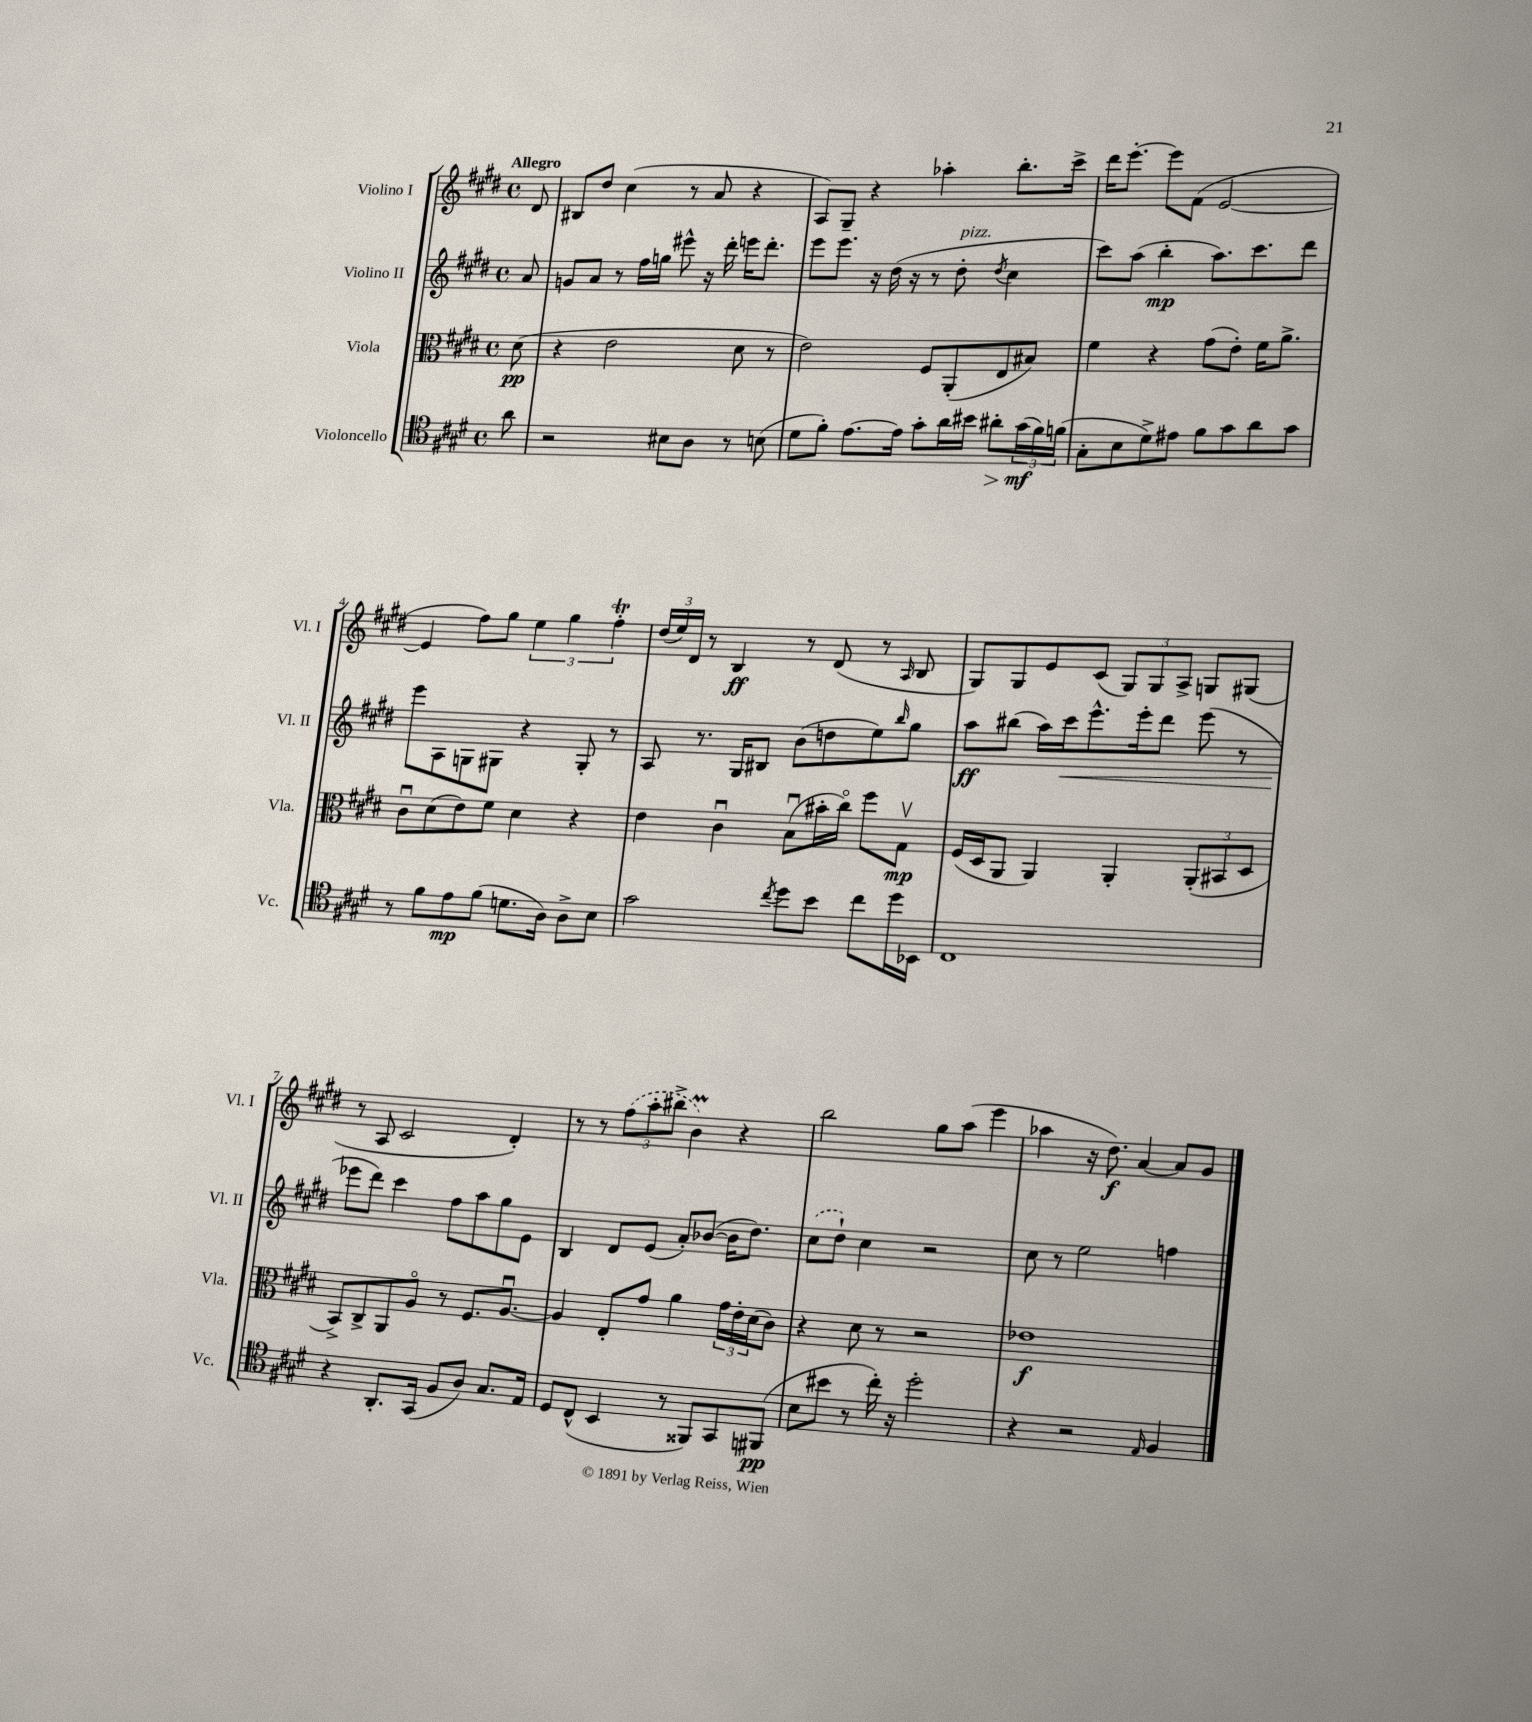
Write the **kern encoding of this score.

**kern	**kern	**kern	**kern
*staff4	*staff3	*staff2	*staff1
*clefC4	*clefC3	*clefG2	*clefG2
*k[f#c#g#d#]	*k[f#c#g#d#]	*k[f#c#g#d#]	*k[f#c#g#d#]
*M4/4	*M4/4	*M4/4	*M4/4
*met(c)	*met(c)	*met(c)	*met(c)
8a	(8d#	8a	8d#
=	=	=	=
2r	4r	8g	8B#
.	.	8a	8dd#
.	2e	8r	(4cc#
.	.	16ff#	.
.	.	16gg	.
8B#	.	8eee#^^	8r
8A	.	16r	8a
.	.	16ddd#'	.
8r	8d#	16eee	4r
.	.	8.ddd#'	.
(8B	8r	.	.
=	=	=	=
8d#	2e)	8eee	8A)
8f#')	.	8.eee	8G#~
[8.e	.	.	4r
.	.	16r	.
.	.	(16dd#	.
16e]	.	16r	.
8g#'	8F#	8r	4aa-'
16a	(8AA'	8dd#'	.
16b#	.	.	.
.	.	8qdd#	.
8a#'	8E	4cc#	8.bb'
(24g#	8B#)	.	.
24f#)	.	.	.
.	.	.	16ccc#^
(24f	.	.	.
=	=	=	=
8G#'	4f#	8ccc#)	16ddd#
.	.	.	[8.eee'
8B	.	(8aa	.
8d#^)	4r	4bb'	8eee]
8e#	.	.	(8f#
8f#	(8g#	8.aa)	[2e
8g#	8e')	.	.
.	.	8.ccc#	.
8a	16f#	.	.
.	8.a^	.	.
8g#	.	8ddd#	.
=	=	=	=
8r	8c#u	8eee	4e]
8f#	(8d#	8A	.
8e	8e)	8G	8ff#)
(8f#	8f#	8G#	8gg#
8.d	4d#	4r	6ee
.	.	.	6gg#
16A)	.	.	.
8A^	4r	8G#'	.
.	.	.	6ff#'
8B	.	8r	.
=	=	=	=
2g#	4e	8A	(24dd#
.	.	.	24ee)
.	.	.	24d#
.	.	8.r	8r
.	4c#u	.	4B
.	.	16G#	.
.	.	8B#	.
8qcc#	.	.	.
8dd#	(8Bu	(8b	8r
8b	16b#'	8dd	(8d#
.	16cc#o)	.	.
8cc#	8ff#	8ee)	8r
.	.	16qqbb	16qqA
16dd#	8G#v	8gg#	8B
16BB-	.	.	.
=	=	=	=
1C#	(16F#	8aa	8G#)
.	16D#	.	.
.	8AA	(8bb#	8G#
.	4AA)	16aa)	8e
.	.	16ccc#	.
.	.	8.eee^^	(8c#
.	4AA'	.	12G#)
.	.	16eee'	.
.	.	.	12G#
.	.	8ddd#	.
.	.	.	12A^
.	(12AA'	(8eee	8G
.	12BB#	.	.
.	.	8r	(8G#
.	12D#	.	.
=	=	=	=
4r	8BB^)	8eee-	8r
.	8C#^	8ddd#)	8A
8.AA'	8AA	4ccc#	2c#
.	8Ao	.	.
(16GG#	.	.	.
8F#	8r	8ff#	.
8A)	8.F#	8aa	.
8.G#	.	8gg#	4d#')
.	[8.Au	.	.
.	.	8e	.
16E	.	.	.
=	=	=	=
8D#	4A]	4B	8r
(8C#^^	.	.	8r
4BB	8E'	8d#	(12ff#
.	.	.	12aa'
.	8g#	(8e	.
.	.	.	12bb#^
8r	4a	8a')	4b)
8FF##)	.	([8b-	.
8GG#	24g#	16b-]	4r
.	24e'	.	.
.	.	8.dd#)	.
.	(24d#	.	.
(8FF#	8c#)	.	.
=	=	=	=
8B	4r	(8cc#	2bb
8b#	.	8dd#`)	.
8r	8d#	4cc#	.
16cc#')	8r	.	.
16r	.	.	.
2dd#'	2r	2r	8gg#
.	.	.	(8aa
.	.	.	4eee
=	=	=	=
4r	1e-	8cc#	4aa-
.	.	8r	.
2r	.	2ee	16r
.	.	.	8.dd#)
.	.	.	[4a
16qqE	.	.	.
4F#	.	4ff	8a]
.	.	.	8g#
==	==	==	==
*-	*-	*-	*-
